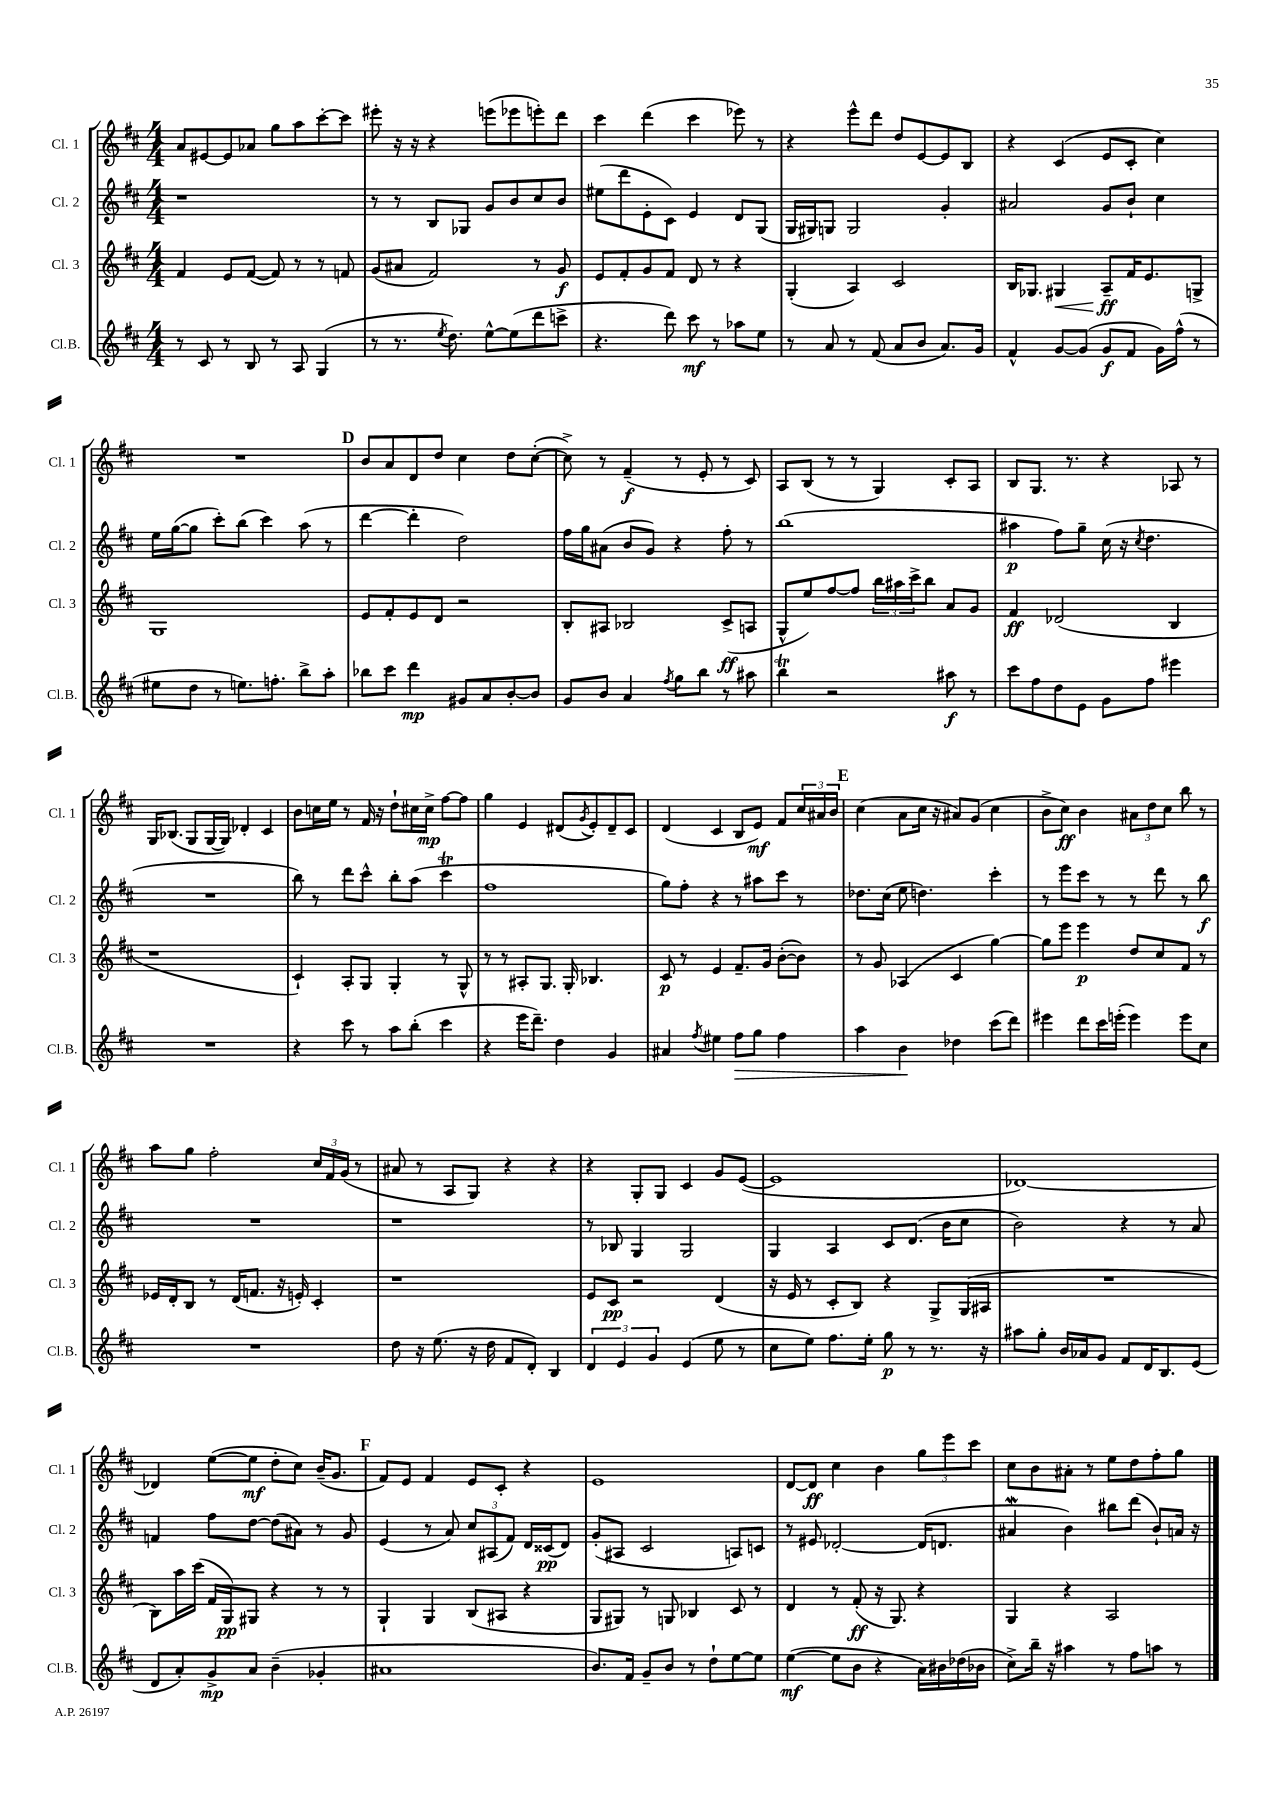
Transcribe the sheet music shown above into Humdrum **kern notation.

**kern	**kern	**kern	**kern
*staff4	*staff3	*staff2	*staff1
*clefG2	*clefG2	*clefG2	*clefG2
*k[f#c#]	*k[f#c#]	*k[f#c#]	*k[f#c#]
*M4/4	*M4/4	*M4/4	*M4/4
8r	4f#/	1r	8a/L
8c#/	.	.	[8e#/
8r	8e/L	.	8e#/]
8B/	([8f#/J	.	8a-/J
8r	8f#/])	.	8gg\L
8A/	8r	.	8aa\
(4G/	8r	.	[8ccc#'\
.	8f/	.	8ccc#\]J
=	=	=	=
8r	(8g/L	8r	8eee#'\
8.r	8a#/J	8r	16r
.	.	.	16r
.	2f#/)	8B/L	4r
8qee/	.	.	.
8.dd\)	.	.	.
.	.	8G-/J	.
[8ee^^\L	.	8g/L	(8eee\L
(8ee\]	.	8b/	8eee-\
8ddd\	8r	8cc#/	8eee'\)
8ccc^\J	8g/	8b/J	8ddd\J
=	=	=	=
4.r	8e/L	(8ee#\L	4ccc#\
.	8f#'/	8ddd\	.
.	8g/	8e'\	(4ddd\
8ddd\)	8f#/J	8c#\J)	.
8ccc#\	8d/	4e/	4ccc#\
8r	8r	.	.
8aa-\L	4r	8d/L	8eee-\)
8ee\J	.	(8G/J	8r
=	=	=	=
8r	(4G'/	16G/LL	4r
.	.	16G#/J)	.
8a/	.	8G/J	.
8r	4A/)	2G/	8eee^^\L
(8f#/	.	.	8ddd\J
8a/L	2c#/	.	8dd/L
8b/J	.	.	[8e/
8.a/L)	.	4g'/	8e/]
.	.	.	8B/J
16g/Jk	.	.	.
=	=	=	=
4f#^^/	16B/LK	2a#/	4r
.	8.G-/J	.	.
[8g/L	4G#/	.	(4c#/
(8g/]J	.	.	.
8g/L	8A~/L	8g/L	8e/L
8f#/J	16f#/K	8b`/J	8c#'/J
.	8.e/	.	.
16g\LL)	.	4cc#\	4cc#\)
(16ff#^^\JJ	.	.	.
8r	8G^/J	.	.
=	=	=	=
8ee#\L	1G	16ee\LL	1r
.	.	([16gg\J	.
8dd\J	.	8gg\]J	.
8r	.	8ccc#'\L)	.
8.ee\L)	.	(8bb\J	.
.	.	4ccc#\)	.
8.ff'\J	.	.	.
8bb^\L	.	(8aa\	.
8aa'\J	.	8r	.
=	=	=	=
8bb-\L	8e/L	[4ddd\	8b/L
8ccc#\J	8f#'/	.	8a/
4ddd\	8e/	4ddd'\]	8d/
.	8d/J	.	8dd/J
8g#/L	2r	2dd\)	4cc#\
8a/	.	.	.
[8b'/	.	.	8dd\L
8b/]J	.	.	([8cc#'\J
=	=	=	=
8g/L	8B'/L	16ff#\LL	8cc#^\])
.	.	16gg\J	.
8b/J	8A#/J	(8a#\J	8r
4a/	2B-/	8b/L	(4f#~/
.	.	8g/J)	.
8qff#/	.	.	.
8gg\L	.	4r	8r
8bb\J	.	.	8e'/
8r	(8c#^/L	8ff#'\	8r
8aa#\	8A/J	8r	8c#/)
=	=	=	=
4bb\	8G^^/L	(1bb	8A/L
.	8ee/)	.	(8B/J
2r	[8ff#/	.	8r
.	8ff#/]J	.	8r
.	24bb\LL	.	4G/)
.	24aa#\	.	.
.	24ccc#^\J	.	.
.	8bb\J	.	.
8aa#\	8a/L	.	8c#'/L
8r	8g/J	.	8A/J
=	=	=	=
8ccc#\L	4f#/	4aa#\	8B/L
8ff#\	.	.	8.G/J
8dd\	(2d-/	8ff#\L)	.
.	.	.	8.r
8e\J	.	8gg~\J	.
8g\L	.	(16cc#\	4r
.	.	16r	.
.	.	8qcc#/	.
8ff#\J	.	4.dd\	.
4eee#\	4B/	.	8A-/
.	.	.	8r
=	=	=	=
1r	1r	1r	16G/LK
.	.	.	(8.B-/J
.	.	.	8G/L
.	.	.	[16G/L
.	.	.	16G/]JJ)
.	.	.	4d-'/
.	.	.	4c#/
=	=	=	=
4r	4c#`/)	8bb\)	8b\L
.	.	8r	16cc\L
.	.	.	16ee\JJ
8ccc#\	8A'/L	8ddd\L	8r
8r	8G/J	8ccc#^^\J	16f#/
.	.	.	16r
8aa\L	4G'/	8bb'\L	8dd`\L
(8bb'\J	.	(8aa\J	16cc#\L
.	.	.	16cc#^\JJ
4ccc#\	8r	4ccc#\	[8ff#\L
.	8G^^/	.	8ff#\]J
=	=	=	=
4r	8r	1ff#	4gg\
.	8r	.	.
16eee\LK	8A#'/L	.	4e/
8.ddd~\J)	.	.	.
.	8.G/J	.	.
4dd\	.	.	(8d#/L
.	16G'/	.	.
.	.	.	8qg/
.	4.B-/	.	8e'/)
4g/	.	.	8d#~/
.	.	.	8c#/J
=	=	=	=
4a#/	8c#/	8gg\L)	(4d/
.	8r	8ff#'\J	.
8qff#/	.	.	.
4ee#\	4e/	4r	4c#/
8ff#\L	8.f#~/L	8r	8B/L
8gg\J	.	8aa#\L	8e/J)
.	16g/Jk	.	.
4ff#\	([8b'\L	8ccc#\J	8f#/L
.	8b\]J)	8r	24cc#/L
.	.	.	24a#/
.	.	.	24b/JJ
=	=	=	=
4aa\	8r	8.dd-\L	(4cc#\
.	8g/	.	.
.	.	(16cc#\Jk	.
4b\	(4A-/	8ee\	8a\L
.	.	4.dd\)	16cc#\Jk
.	.	.	16r
4dd-\	4c#/	.	8a#/L)
.	.	.	(8g/J
(8ccc#\L	[4gg\)	4ccc#'\	4cc#\
8ddd\J)	.	.	.
=	=	=	=
4eee#\	8gg\]L	8r	8b^\L
.	8eee\J	8eee\L	8cc#\J)
8ddd\L	4eee\	8ccc#\J	4b\
16ccc#\L	.	8r	.
(16eee'\JJ	.	.	.
4eee\)	8dd/L	8r	12a#\L
.	.	.	12dd\
.	8cc#/	8ddd\	.
.	.	.	12cc#\J
8eee\L	8f#/J	8r	8bb\
8cc#\J	8r	8bb\	8r
=	=	=	=
1r	16e-/LL	1r	8aa\L
.	16d'/J	.	.
.	8B/J	.	8gg\J
.	8r	.	2ff#'\
.	(16d/LK	.	.
.	8.f/J	.	.
.	16r	.	.
.	16e'/)	.	.
.	4c#'/	.	24cc#/LL
.	.	.	24f#/
.	.	.	(24g/JJ
.	.	.	8r
=	=	=	=
8dd\	1r	1r	8a#/
16r	.	.	8r
(8.ee\	.	.	.
.	.	.	8A/L
16r	.	.	8G/J)
16dd\	.	.	.
8f#/L	.	.	4r
8d'/J)	.	.	.
4B/	.	.	4r
=	=	=	=
6d/	8e/L	8r	4r
.	8c#/J	8B-/	.
6e/	.	.	.
.	2r	4G/	8G'/L
6g/	.	.	.
.	.	.	8G/J
(4e/	.	2G/	4c#/
8ee\	(4d/	.	8g/L
8r	.	.	([8e/J
=	=	=	=
8cc#\L	16r	4G/	1e]
.	16e/	.	.
8ee\J)	8r	.	.
8.ff#\L	8c#'/L	4A/	.
.	8B/J)	.	.
16ee'\Jk	.	.	.
8gg\	4r	8c#/L	.
8r	.	(8.d/J	.
8.r	8G^/L	.	.
.	.	16b\LK	.
.	(16G/L	8cc#\J	.
16r	16A#/JJ	.	.
=	=	=	=
8aa#\L	1r	2b\)	[1d-)
8gg'\J	.	.	.
16b/LL	.	.	.
16a-/J	.	.	.
8g/J	.	.	.
8f#/L	.	4r	.
16d/K	.	.	.
8.B/	.	.	.
.	.	8r	.
(8e/J	.	8a/	.
=	=	=	=
8d/L	8B\L)	4f/	4d-/]
8a'/)	16aa\L	.	.
.	(16ccc#\JJ	.	.
8g^/	16f#/LL	8ff#\L	([8ee\L
.	16G/J)	.	.
8a/J	8G#/J	[8dd\J	8ee\]J
(4b~\	4r	(8dd\]L	8dd'\L
.	.	8a#\J)	8cc#\J)
4g-'/	8r	8r	(16b~/LK
.	.	.	8.g/J
.	8r	8g/	.
=	=	=	=
1a#	4G`/	(4e/	8f#/L)
.	.	.	8e/J
.	4G/	8r	4f#/
.	.	8a/)	.
.	(8B/L	12cc#/L	8e/L
.	.	(12A#/	.
.	8A#/J	.	8c#'/J
.	.	12f#/J)	.
.	4r	16d/LL	4r
.	.	(16c##/J	.
.	.	8d/J)	.
=	=	=	=
8.b/L)	8G/L	(8g'/L	1e
.	8G#/J)	8A#/J	.
16f#/Jk	.	.	.
8g~/L	8r	2c#/	.
8b/J	8G/	.	.
8r	4B-/	.	.
8dd`\L	.	.	.
[8ee\	8c#/	8A/L)	.
8ee\]J	8r	8c/J	.
=	=	=	=
([4ee\	4d/	8r	[8d/L
.	.	8e#/	8d/]J
8ee\]L	8r	[2d-'/	4cc#\
8b\J	(8f#'/	.	.
4r	16r	.	4b\
.	8.G/)	.	.
16a\LL)	4r	(16d-/]LK	12gg\L
16b#\	.	8.d/J	.
.	.	.	12eee\
(16dd-\	.	.	.
.	.	.	12ccc#\J
16b-\JJ	.	.	.
=	=	=	=
8cc#^\L)	4G/	4a#/	8cc#\L
16bb~\Jk	.	.	8b\
16r	.	.	.
4aa#\	4r	4b\)	8a#'\J
.	.	.	8r
8r	2A/	8bb#\L	8ee\L
8ff#\L	.	(8ddd\J	8dd\
8aa\J	.	8b`/L)	8ff#'\
8r	.	16a/Jk	8gg\J
.	.	16r	.
==	==	==	==
*-	*-	*-	*-
